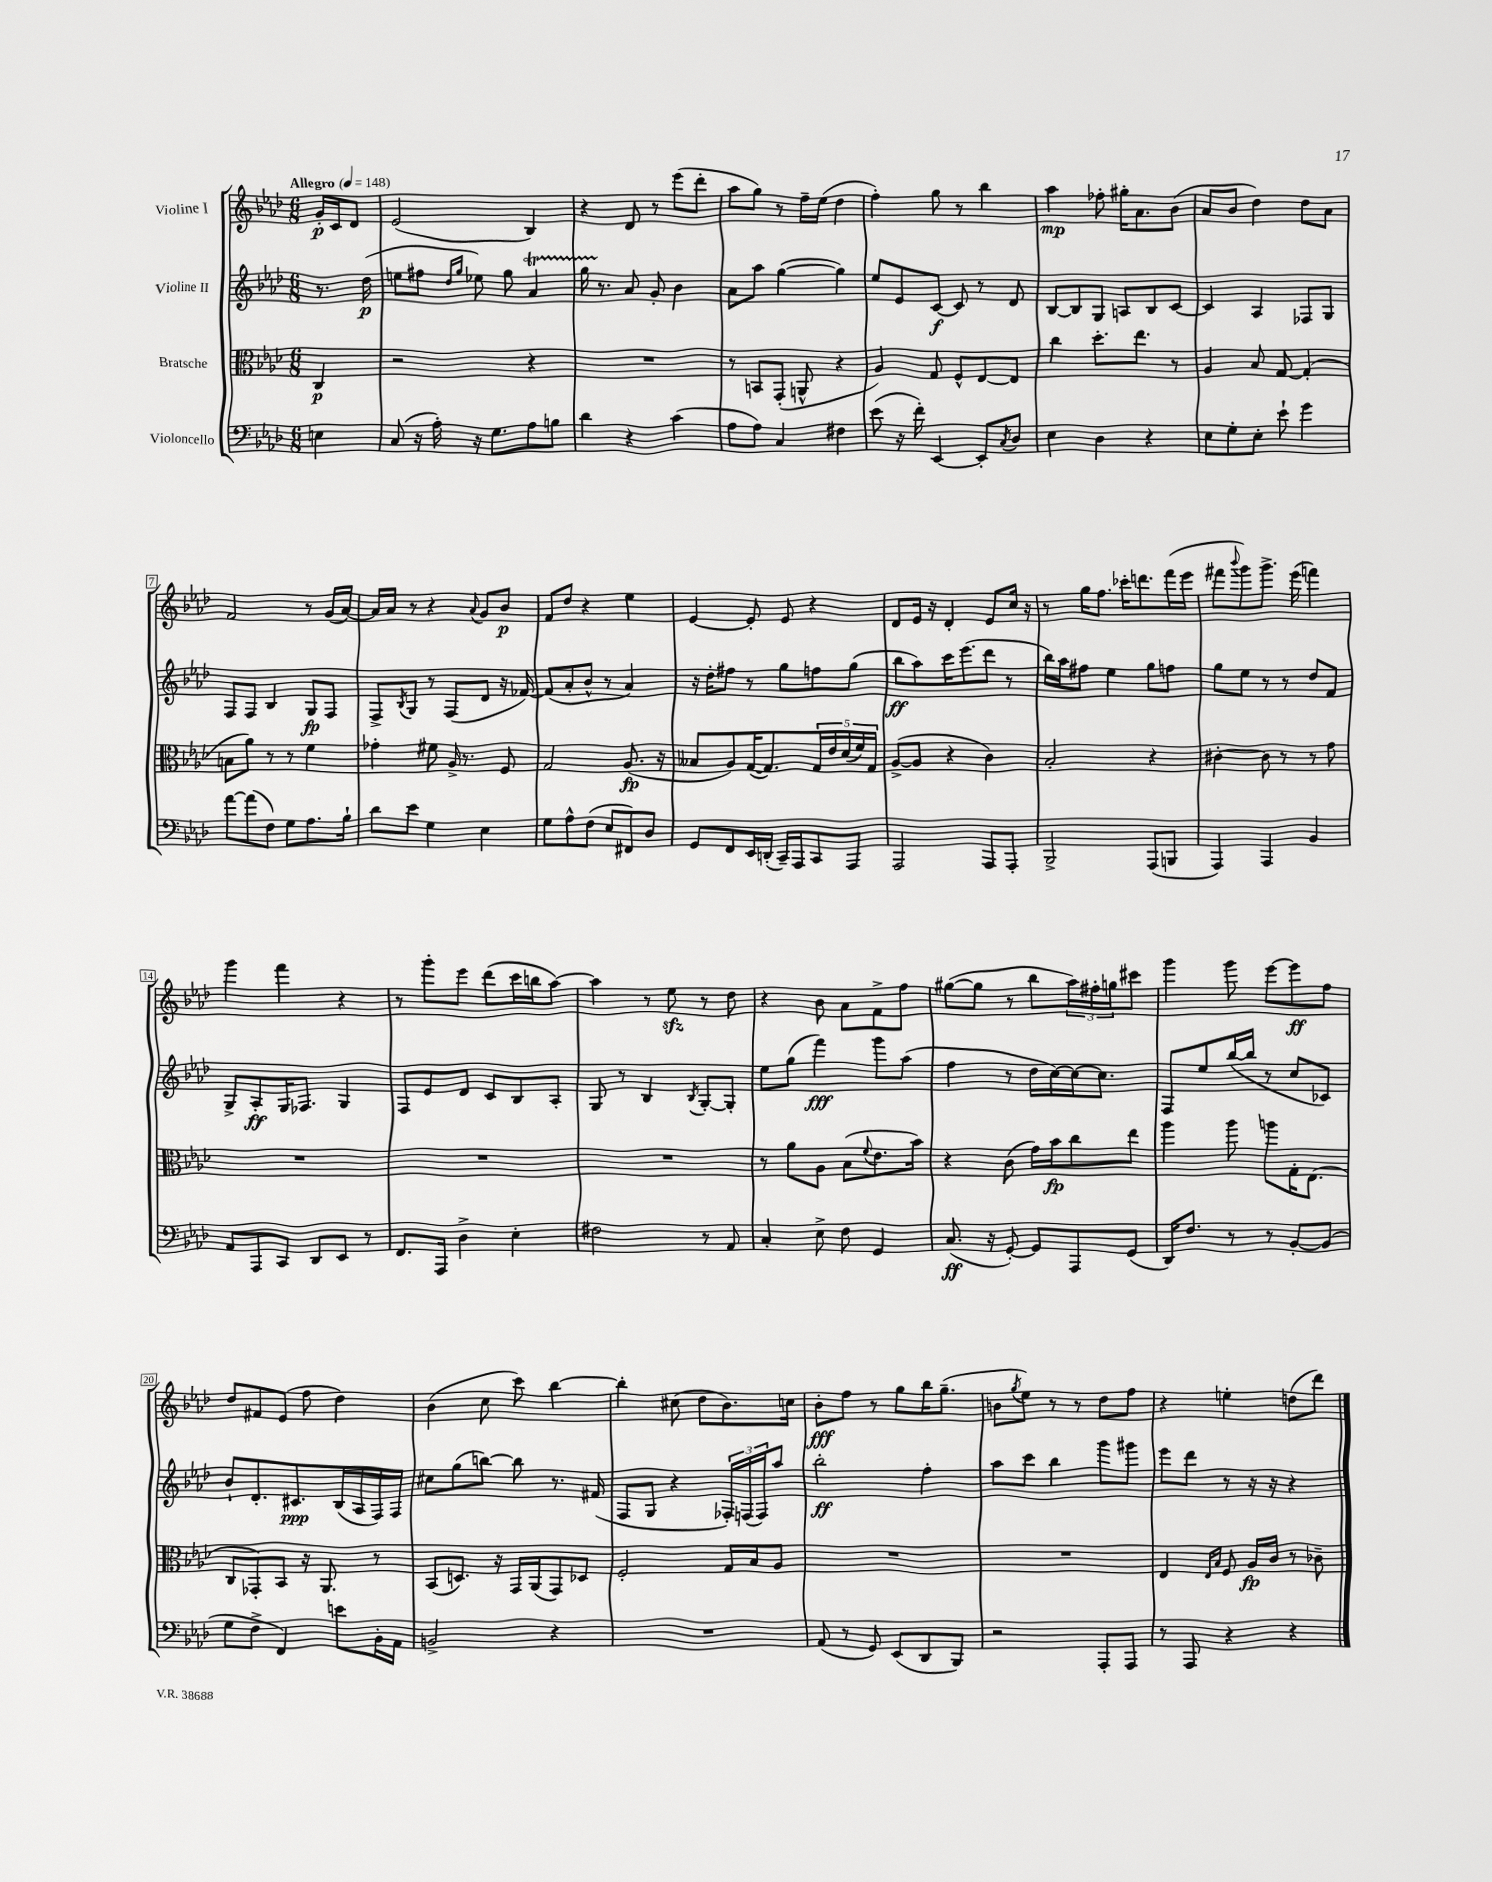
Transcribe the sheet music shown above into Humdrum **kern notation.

**kern	**kern	**kern	**kern
*staff4	*staff3	*staff2	*staff1
*clefF4	*clefC3	*clefG2	*clefG2
*k[b-e-a-d-]	*k[b-e-a-d-]	*k[b-e-a-d-]	*k[b-e-a-d-]
*M6/8	*M6/8	*M6/8	*M6/8
*MM148	*MM148	*MM148	*MM148
4E\	4C/	8.r	16g'/LL
.	.	.	16c/J
.	.	.	8d-/J
.	.	(16dd-\	.
=	=	=	=
(8C/	2r	8ee\L	(2e-/
16r	.	8ff#\J	.
16A-'\)	.	.	.
.	.	16qqdd-/LL	.
.	.	16qqgg/JJ	.
16r	.	8ee-\)	.
8.G\L	.	.	.
.	.	8gg\	.
8A-\	4r	4a-/	4B-/)
8B\J	.	.	.
=	=	=	=
4d-\	2.r	16gg\	4r
.	.	8.r	.
4r	.	8a-/	8d-/
.	.	8g'/	8r
(4c\	.	4b-\	(8eee-\L
.	.	.	8ddd-'\J
=	=	=	=
8A-\L	8r	8a-\L	8aa-\L
8A-\J)	8BB/L	8aa-\J	8gg\J)
4C/	(8GG'/J	([4gg\	8r
.	8AA^^/	.	16ff~\LL
.	.	.	(16ee-\JJ
4F#\	4r	4gg\])	4dd-\
=	=	=	=
(8e-\	4A-/)	8ee-/L	4ff'\)
16r	.	8e-/	.
16f'\)	.	.	.
[4EE-/	8G/	[8c/J	8gg\
.	8F^^/L	8c/]	8r
8EE-'/]L	[8E-/	8r	4bb-\
8qC/	.	.	.
8D-/J	8E-/]J	8d-/	.
=	=	=	=
4E-\	4cc\	[8B-/L	4aa-\
.	.	8B-/]	.
4D-\	8.dd-'\L	8G/J	8ff-'\
.	.	8A/L	16gg#'\LK
.	8.ee-\J	.	8.a-\
4r	.	8B-/	.
.	8r	[8c/J	(8b-\J
=	=	=	=
8E-\L	4A-/	4c/]	8a-/L
8G'\	.	.	8b-/J
8E-'\J	8B-/	4A-/	4dd-\)
8e-`\	[8G/	.	.
4g\	(4G'/]	8F-/L	8dd-\L
.	.	8G/J	8a-\J
=	=	=	=
[8a-\L	8B\L	8F/L	2f/
(8a-\]	8a-\J)	8F/J	.
8F\J)	8r	4B-/	.
8G\L	8r	.	.
8.A-\	4f\	8G/L	8r
.	.	8F/J	(16g/LL
16B-`\Jk	.	.	[16a-/JJ)
=	=	=	=
8d-\L	4g-'\	8F^/L	16a-/]LL
.	.	.	16a-/JJ
.	.	8qB-/	.
8e-\J	.	8G/J	8r
4G\	8f#\	8r	4r
.	16A-^/	(8F/L	.
.	8.r	.	.
.	.	.	8qqa-/
4E-\	.	8d-/J	8g/L
.	8F/	16r	8b-/J
.	.	[16f-/)	.
=	=	=	=
8G\L	2G/	(8f-/]L	8f/L
8A-^^\	.	8a-'/	8dd-/J
(8F\J	.	8b-^^/J	4r
8E-/L	.	8r	.
8FF#/)	(8.A-/	4a-/)	4ee-\
8D-/J	.	.	.
.	16r	.	.
=	=	=	=
8GG/L	8B--/L	16r	[4e-/
.	.	16dd-'\LK	.
8FF/	8A-/)	8ff#\J	.
16EE-/L	([16G/K	8r	8e-'/]
(16DD'/JJ	8.G/])	.	.
16CC~/LL)	.	8gg\L	8e-/
16AAA-/J	.	.	.
8CC/	20G/L	8ff\	4r
.	20e-/	.	.
.	(20d-/	.	.
8AAA-/J	.	(8gg\J	.
.	20f/)	.	.
.	20G/JJ	.	.
=	=	=	=
2AAA-/	([8A-^/L	8bb-\L	8d-/L
.	8A-/]J	8aa-\)	16e-/Jk
.	.	.	16r
.	4r	16ccc\K	4d-'/
.	.	(8.eee-\	.
8AAA-/L	4c\)	8ddd-\J	8e-/L
8AAA-'/J	.	8r	16cc/Jk
.	.	.	16r
=	=	=	=
2BBB-^/	2B-'/	16bb-\LL)	8r
.	.	16aa-\J	.
.	.	8ff#\J	16gg\LK
.	.	.	8.ff\J
.	.	4ee-\	.
.	.	.	16ccc-'\LK
.	.	.	8.ddd\
(8AAA-/L	4r	8gg\L	.
8BBB/J	.	8ff\J	(16fff\L
.	.	.	16eee-\JJ
=	=	=	=
4AAA-/)	[4c#'\	8gg\L	8fff#\L
.	.	.	8qqbbb-/
.	.	8ee-\J	8ggg\)
4AAA-/	8c#\]	8r	8.ggg^\J
.	8r	8r	.
.	.	.	(16eee-\
4BB-/	8r	8dd-/L	4fff\)
.	8g\	8f/J	.
=	=	=	=
8AA-/L	2.r	8G^/L	4ggg\
8AAA-/	.	8A-'/	.
8CC/J	.	16G/K	4fff\
.	.	8.F-/J	.
8DD-/L	.	.	.
8EE-/J	.	4G/	4r
8r	.	.	.
=	=	=	=
8.FF/L	2.r	8F/L	8r
.	.	8e-/	8ggg'\L
16AAA-/Jk	.	.	.
4D-^\	.	8d-/J	8eee-\J
.	.	8c/L	(8ddd-\L
4E-'\	.	8B-/	16ccc\L
.	.	.	16bb\J
.	.	8A-'/J	[8aa-\J)
=	=	=	=
2F#\	2.r	8G/	4aa-\]
.	.	8r	.
.	.	4B-/	8r
.	.	.	8ee-\
.	.	8qB-/	.
8r	.	[8G'/L	8r
8AA-/	.	8G'/]J	8dd-\
=	=	=	=
4C'/	8r	8ee-\L	4r
.	8a-\L	(8gg\J	.
8E-^\	8A-\J	4fff\)	8b-\
8F\	(8B-\L	.	8a-\L
.	8qqf/	.	.
4GG/	8.e-\	8ggg\L	8f^\
.	.	(8aa-\J	8ff\J
.	16b-\Jk)	.	.
=	=	=	=
(8.C/	4r	4ff\	([8gg#\L
.	.	.	8gg#\]J
16r	.	.	.
[8GG'/)	(8c\	8r	8r
8GG/]L	16g\LL)	16dd-\LL	8bb-\L
.	16b-\J	[16cc\)	.
8AAA-/	8cc\	16cc\_J	24aa-\L)
.	.	.	24ff#'\
.	.	8.cc\]J	.
.	.	.	24gg\J
(8GG/J	8ee-\J	.	8ccc#\J
=	=	=	=
16DD-/LK)	4aa-\	8F/L	4ggg\
8.F/J	.	.	.
.	.	8ee-/	.
8r	8aa-\	([16bb-/L	8ggg\
.	.	16bb-/]JJ	.
8r	8aa\L	8r	[8eee-\L
[8BB-'/L	16G'\K	8cc/L	8eee-\]
.	(8.E-\J	.	.
(8BB-/]J	.	8c-/J)	8ff\J
=	=	=	=
8G\L	8C/L	8b-`/L	8dd-/L
8F^\J	8GG-'/)	8.d-'/	8f#/
4FF/)	8BB-/J	.	(8e-/J
.	.	8.c#/	.
.	16r	.	8ff\
.	8.AA-/	.	.
8e\L	.	(16B-/L	4dd-\)
.	.	16A-/	.
16BB-'\L	8r	16F/)	.
16AA-\JJ	.	16F/JJ	.
=	=	=	=
2BB^/	(8BB-/L	8cc#\L	(4b-\
.	8.D/J)	(8gg\	.
.	.	[8bb\J)	8cc\
.	16r	.	.
.	16GG/LL	8bb\]	8ccc\)
.	(16AA-/J	.	.
4r	8GG/)	8.r	[4bb-\
.	8D-/J	.	.
.	.	(16f#/	.
=	=	=	=
2.r	2F'/	8F/L	4bb-'\]
.	.	8G/J	.
.	.	4r	(8cc#\
.	.	.	8dd-\L
.	16G/LL	24F-'/LL)	8.b-\)
.	.	(24F/	.
.	16B-/J	.	.
.	.	24F/J)	.
.	8A-/J	8aa-/J	.
.	.	.	16cc\Jk
=	=	=	=
(8AA-/	2.r	2bb-'\	8b-'\L
8r	.	.	8ff\J
8GG/)	.	.	8r
(8EE-/L	.	.	8gg\L
8DD-/	.	4ff'\	16bb-\K
.	.	.	(8.gg~\J
8BBB-/J)	.	.	.
=	=	=	=
2r	2.r	8aa-\L	8b\L
.	.	.	8qgg/
.	.	8ccc\J	8ee-\J)
.	.	4bb-\	8r
.	.	.	8r
8AAA-'/L	.	8ggg\L	8dd-\L
8AAA-/J	.	8ggg#\J	8ff\J
=	=	=	=
8r	4E-/	8eee-\L	4r
8AAA-/	.	8ddd-\J	.
.	16qqE-/LL	.	.
.	16qqB-/JJ	.	.
4r	8F/	8r	4ee'\
.	16A-/LL	16r	.
.	16c/JJ	16r	.
4r	8r	4r	(8dd\L
.	8c-~\	.	8ddd-\J)
==	==	==	==
*-	*-	*-	*-
